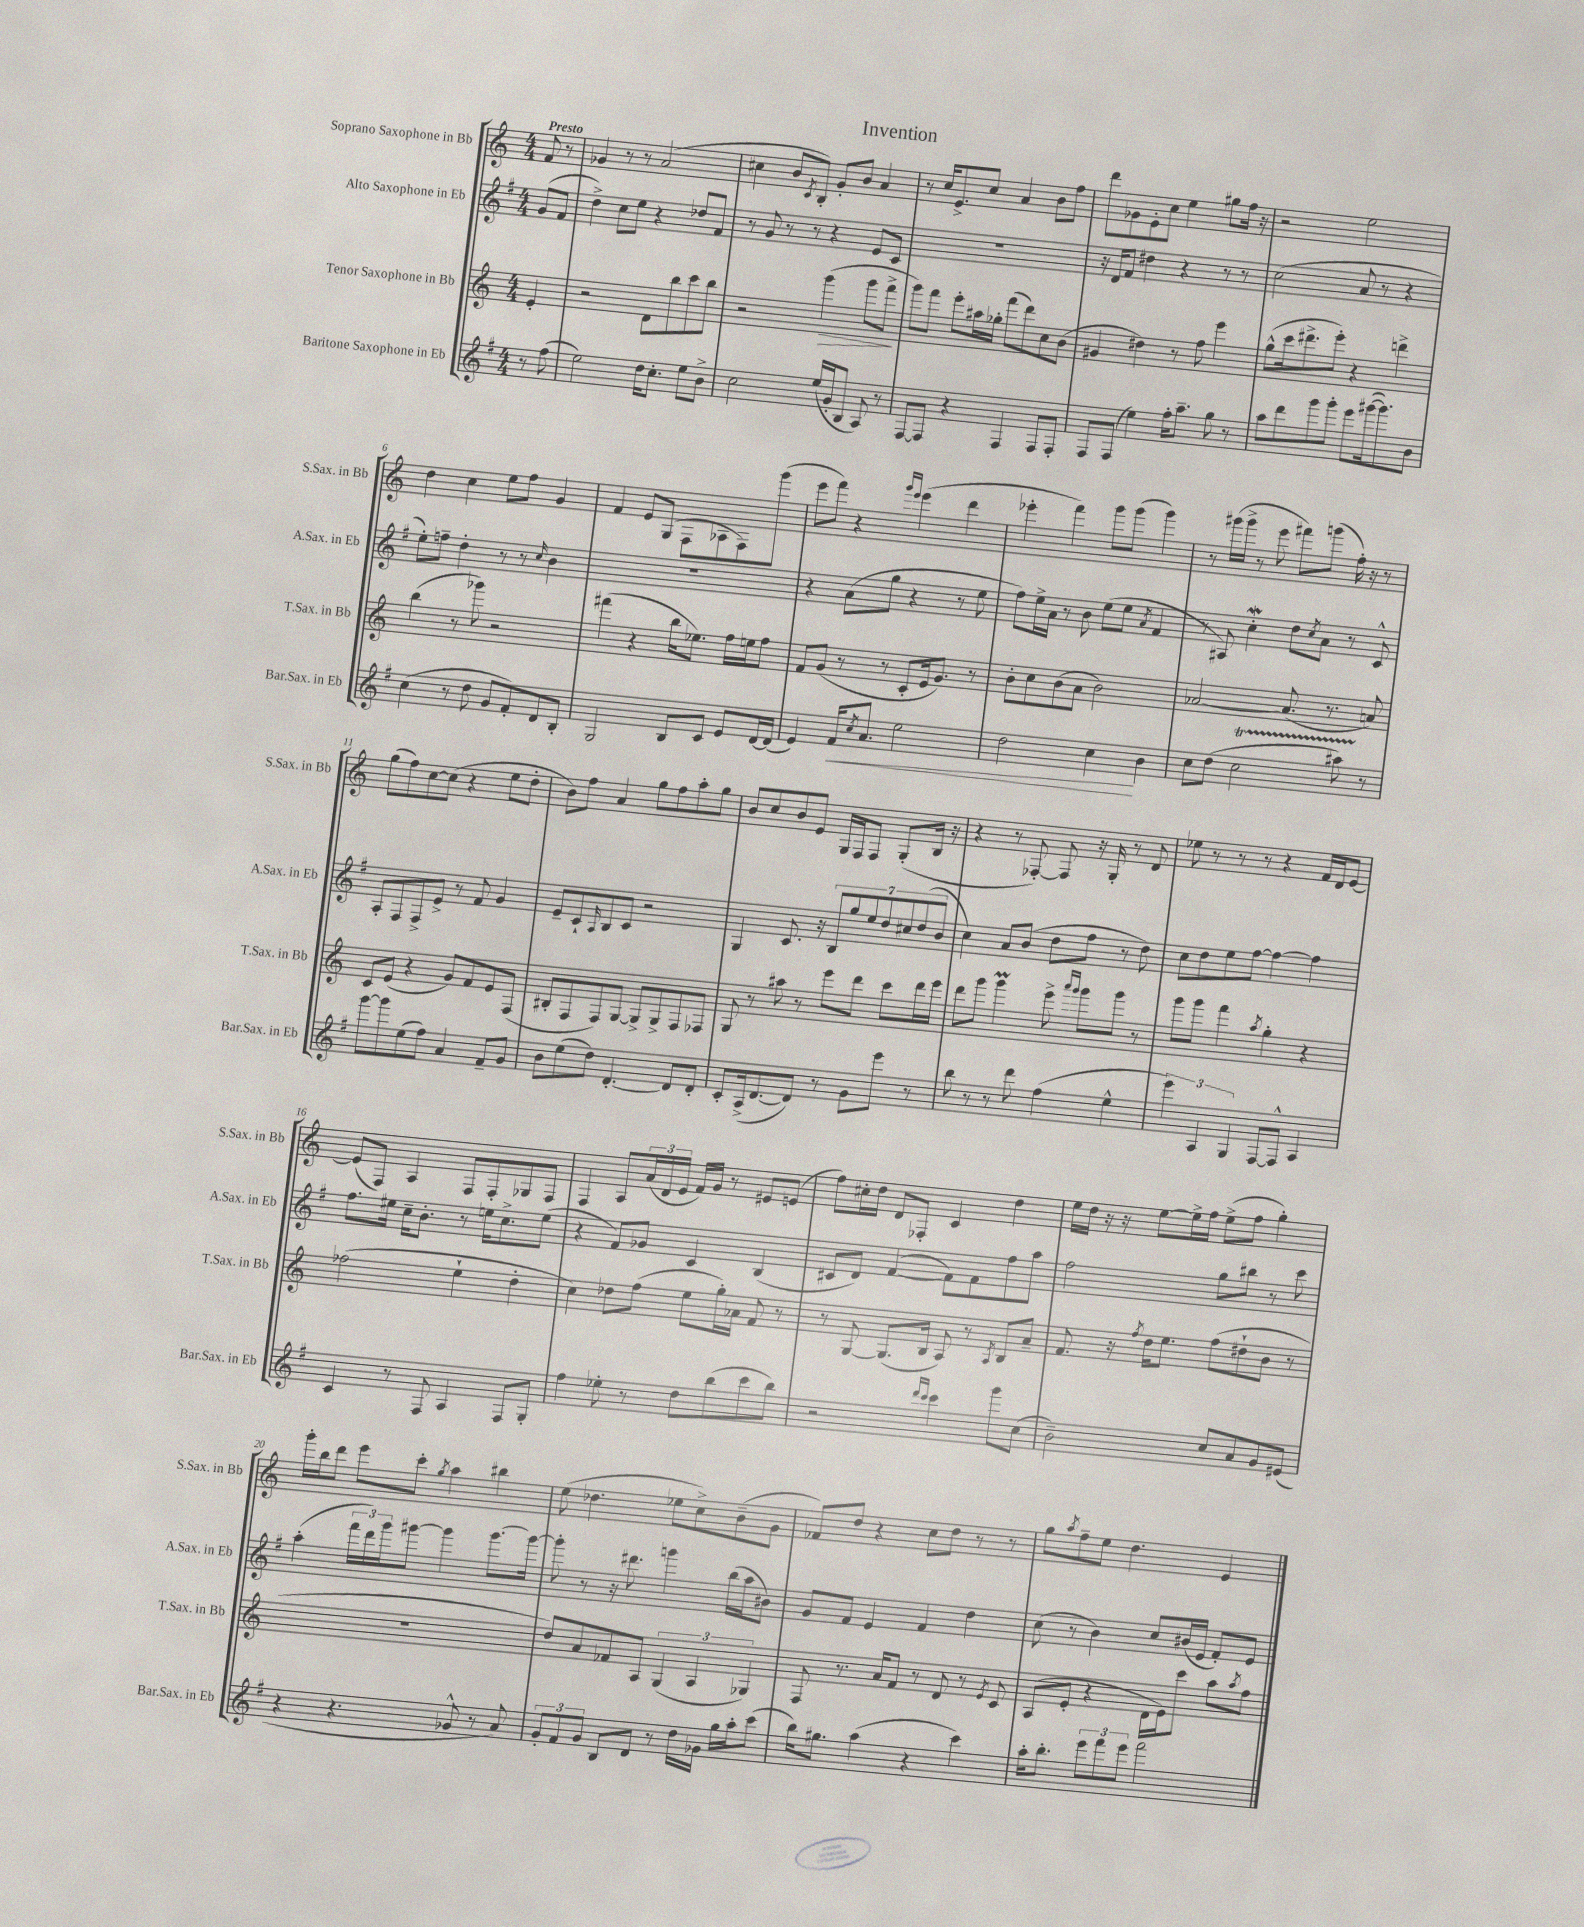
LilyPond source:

\header { title = "Invention" }
<<
\new StaffGroup <<
\new Staff = "s0" \with { instrumentName = "Soprano Saxophone in Bb" shortInstrumentName = "S.Sax. in Bb" } {
    \clef treble \key c \major \numericTimeSignature \time 4/4 \partial 4 \tempo "Presto"
    f'8 r8 |
    ges'4 r8 r8 a'2( |
    cis''4 b'8 \acciaccatura { c'8 } b8-.) g'8-. b'8 a'4 |
    r8 c''16 e'8.-> c''8 a'4 b'8 f''8 |
    d'''8 ges'8 e'8-. c''8 e''4 gis''8 f''16 r16 |
    r2 e''2 |
    d''4 c''4 e''8 f''8 g'4 |
    f'4 e'8 g8( f8 aes8 f8) g'''8( |
    e'''8 f'''8) r4 \grace { g'''16 e'''16 } e'''4( d'''4 |
    ees'''4-. f'''4) g'''8 g'''8( g'''4) |
    r8 gis'''16( gis'''16-> r8 e'''8 fis'''8) g'''8( f''16-.) r16 r8 |
    g''8( f''8) c''8~ c''8( r4 e''8 d''8-. |
    b'8) f''8 a'4 g''8 f''8 a''8-. g''8 |
    b'8 c''8 b'8 e'8 g16 f16 f8 g8-.( b16 r16 |
    r4 r8 fes8~-.) fes8 r16 g16-. r8 d'8 |
    ees''8 r8 r8 r8 r4 f'16 d'16 e'8~ |
    e'8( f8) a4 f8 f8-. ges8 f8 |
    f4 a8 \tuplet 3/2 { a'16( d'16 e'16 } f'16) g'16 r8 eis'8 e'8( |
    f''8) cis''16-. d''16 d'8 fes8-. c'4 d''4 |
    e''16 d''16 r16 r16 e''8~ e''16-> f''16 e''8->( f''8 g''4-.) |
    g'''16-. b''16 d'''8 e'''8 c'''8-. \acciaccatura { g''8 } a''4 bis''4 |
    e''8( des''4. ees''8 c''8->) b'8--( g'8 |
    fes'8) d''8 r4 c''8 d''8 r8 r8 |
    g''8 \acciaccatura { a''8 } f''8-- e''8 d''4. e'4 \bar "|." |
}
\new Staff = "s1" \with { instrumentName = "Alto Saxophone in Eb" shortInstrumentName = "A.Sax. in Eb" } {
    \clef treble \key g \major \numericTimeSignature \time 4/4 \partial 4
    g'8( fis'8 |
    d''4->) c''8 e''8 r4 des''8 fis'8 |
    r8 g'8 r8 r8 r4 e'8 c'8 |
    R1 |
    r16 d'16 fis'8 dis''4 r4 r8 r8 |
    c''2( a'8 r8 r4 |
    e''8-.) f''8-- d''4-. r8 r8 \grace { c''16 } b'4 |
    R1 |
    r4 a'8( g''8 r4 r8 e''8 |
    fis''8) e''16-> a'16 r8 b'8 e''8( e''8 \acciaccatura { a'8 } fis'4 |
    r8 ais8) c''4-.\mordent d''8 \acciaccatura { c''8 } a'8 r8 c'8-^ |
    a8-. fis8 fis8-> e'8-> r8 fis'8 g'4 |
    e'8-- c'8-! \grace { a16 } b8 c'8 r2 |
    g4 c'8. r16 \tuplet 7/4 { b8 g''8 e''8 d''8 cis''8 d''8( b'8 } |
    c''4) a'8 b'8( d''8 fis''8 r8 d''8) |
    c''8 d''8 e''8 fis''8~ fis''4~ fis''4 |
    fis''8. eis''16 c''16-- b'8.-. r8 e''16 c''8.-> e''8( |
    r4 fis'8) ges'8 c'4 b4( |
    cis'8 d'8) fis'4~( fis'8) fis'8 fis''8 a''8 |
    fis''2 g''8 bis''8 r8 c'''8 |
    a''4-.( \tuplet 3/2 { fis'''16 d'''16) g'''16 } gis'''8~ gis'''4 gis'''8.~ gis'''16~ |
    gis'''8-. r8 r16 dis'''8. g'''4 b''16( a''16 bis'8) |
    g'8 fis'8 e'4 fis'4 d''4 |
    c''8( r8 b'4) c''8 bis'16( e'16 fis'8-.) e'8 \bar "|." |
}
\new Staff = "s2" \with { instrumentName = "Tenor Saxophone in Bb" shortInstrumentName = "T.Sax. in Bb" } {
    \clef treble \key c \major \numericTimeSignature \time 4/4 \partial 4
    e'4-. |
    r2 d'8 b''8 c'''8 b''8 |
    r2 g'''4\>( g'''8 f'''8->\! |
    g'''8) f'''8 e'''8-. ais''16 ges''16-. f'''8( d'''8) c''8 b'8( |
    gis'4 dis''4) r8 f''8 e'''4 |
    g''8-^( c'''16 dis'''8.-> e'''8-.) r4 d'''4-> |
    b''4( r8 ges'''8) r2 |
    fis'''4( r4 b''16 ees''8.) f''16 e''16 f''8 |
    f'8 g'8( r8 r8 c'8-. e'16 g'8.) r8 |
    b'8-. c''8 b'8( a'8 b'2) |
    aes'2~ aes'8.( r8. a'8) |
    c'8 e'8( r4 g'8) f'8 e'8 f8( |
    bis8-. f8 f8) g8~ g8-> g8-> f8 fes8 |
    g8 r8 ais''8 r8 e'''8 d'''8 c'''8 d'''16 e'''16 |
    d'''8 g'''8 g'''4\prall e'''8-> \grace { a'''16 g'''16 } g'''8 g'''8 r8 |
    g'''8 g'''8 f'''4 \acciaccatura { a''8 } g''4-. r4 |
    fes''2( e''4-! d''4-. |
    c''4) des''8 f''8( e''8 g''16-.) aes'16 f'8 r8 |
    r8 g8~ g8.( b16 a8) r8 \acciaccatura { a8 } b8 a'8-- |
    f'8. r16 \acciaccatura { f''8 } d''16 e''8. f''8( dis''8-! b'8 r8 |
    R1 |
    d''8) a'8 fes'8 a8 \tuplet 3/2 { g4( a4 ges4) } |
    f8 r8. a'16 f'8 r8 d'8 r8 \acciaccatura { e'8 } c'8 |
    a8( e'8-. r4 d'16 e'16) c'''8 a''8 \acciaccatura { a''8 } f''8 \bar "|." |
}
\new Staff = "s3" \with { instrumentName = "Baritone Saxophone in Eb" shortInstrumentName = "Bar.Sax. in Eb" } {
    \clef treble \key g \major \numericTimeSignature \time 4/4 \partial 4
    r8 fis''8( |
    e''2) d''16 c''8.-. e''8 b'8-> |
    c''2 e''16( g'16-. b8 a8) r8 |
    fis8~ fis8 r4 fis4 fis8 fis8-. |
    fis8 fis8( e''4) fis''16-. a''8.-- g''8 r8 |
    a''8 d'''8 g'''8 g'''8-. e'''8 gis'''16~( gis'''8.) b'8 |
    c''4( r8 d''8 g'8 fis'8-.) d'8 b8-. |
    g2 b8 c'8 e'8 d'16~ d'16( |
    e'4) fis'16\< \acciaccatura { c''8 } a'8. e''2 |
    d''2 c''4\! b'4 |
    c''8 d''8( c''2\startTrillSpan ais''8) r8\stopTrillSpan |
    g'''8~ g'''8 e''8( fis''8) a'4 fis'8-- g'8 |
    b'8 e''8( d''8) d'4.~-. d'8 d'8-. |
    c'8-. a16->( d'8.~ d'8) r8 g'8 e'''8 r8 |
    b''8 r8 r8 d'''8 fis''4( e''4-^ |
    \tuplet 3/2 { e'''4) a4 g4 } fis8~ fis8-^ a4 |
    c'4 r8 fis8 a4 fis8 g8-. |
    fis''4 ees''8-. r8 d''8 b''8( c'''8 b''8) |
    r2 \grace { d'''16 c'''16 } c'''4 g'''8 c''8( |
    b'2--) c''8 a'8 g'8 eis'8( |
    r4 r4. ges'8-^ r8 a'8) |
    \tuplet 3/2 { g'8-. fis'8 g'8 } b8 d'8 r8 d''16 ges'16 g''16 a''16-. c'''8( |
    b''16) gis''8. a''4( r4 c'''4) |
    a''16-. b''8.-. \tuplet 3/2 { e'''8 fis'''8 e'''8 } fis'''2 \bar "|." |
}
>>
>>
